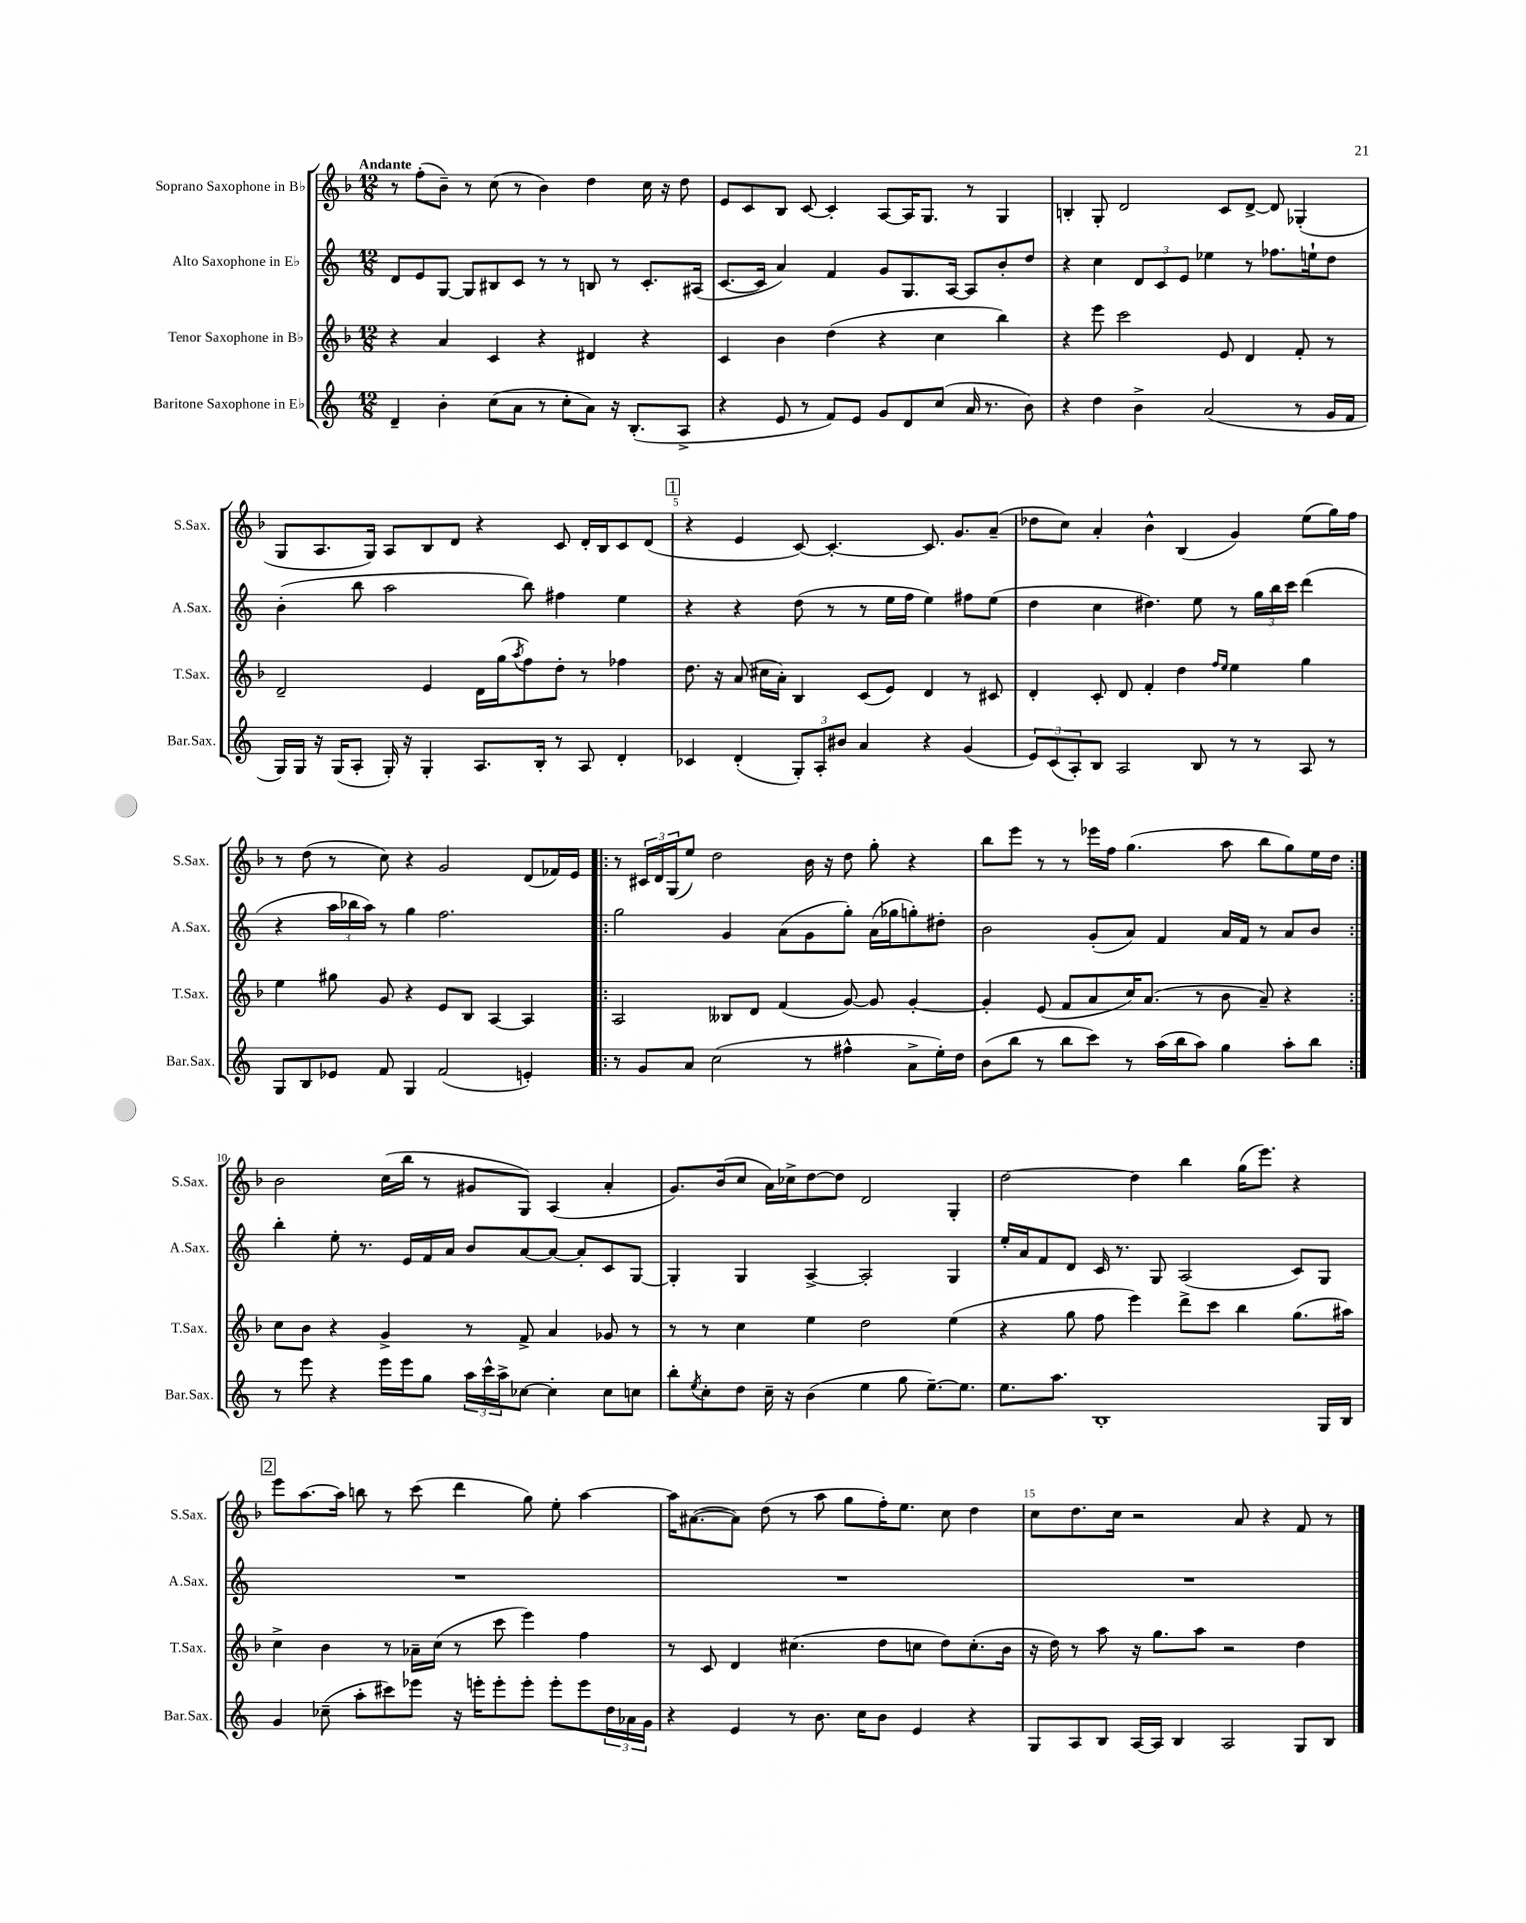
<<
\new StaffGroup <<
\new Staff = "s0" \with { instrumentName = "Soprano Saxophone in Bb" shortInstrumentName = "S.Sax." } {
    \clef treble \key f \major \numericTimeSignature \time 12/8 \tempo "Andante"
    r8 f''8-.( bes'8--) r8 c''8( r8 bes'4) d''4 c''16 r16 d''8 |
    e'8 c'8 bes8 c'8~ c'4-. a8~ a16 g8. r8 g4 |
    b4-. g8-. d'2 c'8 d'8~-> d'8 ges4-.( |
    g8 a8. g16) a8 bes8 d'8 r4 c'8 d'16-. bes16 c'8 d'8( |
    \mark \markup { \box "1" } r4 e'4 c'8~) c'4.~-. c'8. g'8. a'8--( |
    des''8 c''8) a'4-. bes'4-^ bes4( g'4) e''8( g''16) f''16 |
    r8 d''8( r8 c''8) r4 g'2 d'8( fes'16) e'16 |
    \repeat volta 2 { r8 \tuplet 3/2 { cis'16 d'16 g16( } e''8) d''2 bes'16 r16 d''8 g''8-. r4 |
    bes''8 e'''8 r8 r8 ees'''16 f''16 g''4.( a''8 bes''8 g''8) e''16 d''16 | }
    bes'2 c''16( bes''16 r8 gis'8 g8) a4( a'4-. |
    g'8.) bes'16( c''8 a'16) ces''16-> d''8~ d''8 d'2 g4-. |
    d''2~ d''4 bes''4 g''16( e'''8.) r4 |
    \mark \markup { \box "2" } e'''8 a''8.~ a''16 b''8 r8 c'''8( d'''4 g''8) e''8-. a''4~ |
    a''16 ais'8.~( ais'8) d''8( r8 a''8 g''8 f''16-.) e''8. c''8 d''4 |
    c''8 d''8. c''16 r2 a'8 r4 f'8 r8 \bar "|." |
}
\new Staff = "s1" \with { instrumentName = "Alto Saxophone in Eb" shortInstrumentName = "A.Sax." } {
    \clef treble \key c \major \numericTimeSignature \time 12/8
    d'8 e'8 g8~ g8 bis8 c'8 r8 r8 b8 r8 c'8.-. ais16( |
    c'8.~ c'16 a'4) f'4 g'8 g8. a16~ a8 b'8-. d''8 |
    r4 c''4 \tuplet 3/2 { d'8 c'8 e'8 } ees''4 r8 fes''8. e''16-! d''8 |
    b'4-.( b''8 a''2 b''8) fis''4 e''4 |
    \mark \markup { \box "1" } r4 r4 d''8( r8 r8 e''16 f''16 e''4) fis''8 e''8( |
    d''4 c''4 dis''4.) e''8 r8 \tuplet 3/2 { g''16 b''16 c'''16 } d'''4( |
    r4 \tuplet 3/2 { a''16 bes''16 a''16) } r8 g''4 f''2. |
    \repeat volta 2 { g''2 g'4 a'8( g'8 g''8-.) a'16( ges''16 g''8-.) dis''8-. |
    b'2 g'8-.( a'8) f'4 a'16 f'16 r8 a'8 b'8 | }
    b''4-. e''8-. r8. e'16 f'16 a'16 b'8 a'8~ a'8~ a'8-. c'8 g8~ |
    g4-. g4 a4~-> a2-. g4 |
    e''16-. a'16 f'8 d'8 c'16 r8. g8 a2( c'8) g8 |
    \mark \markup { \box "2" } R1. |
    R1. |
    R1. \bar "|." |
}
\new Staff = "s2" \with { instrumentName = "Tenor Saxophone in Bb" shortInstrumentName = "T.Sax." } {
    \clef treble \key f \major \numericTimeSignature \time 12/8
    r4 a'4 c'4 r4 dis'4 r4 |
    c'4 bes'4 d''4( r4 c''4 bes''4) |
    r4 e'''8 c'''2 e'8 d'4 f'8-. r8 |
    d'2-- e'4 d'16 g''16( \acciaccatura { a''8 } f''8) d''8-. r8 fes''4 |
    \mark \markup { \box "1" } d''8. r16 a'8( cis''16 a'16-.) bes4 c'8( e'8) d'4 r8 cis'8 |
    d'4-. c'8-. d'8 f'4-. d''4 \grace { f''16 e''16 } e''4 g''4 |
    e''4 gis''8 g'8 r4 e'8 bes8 a4~ a4 |
    \repeat volta 2 { a2 beses8 d'8 f'4( g'8~) g'8 g'4~-. |
    g'4-. e'8( f'8 a'8 c''16) a'8.( r8 bes'8 a'8--) r4 | }
    c''8 bes'8 r4 g'4-> r8 f'8-> a'4 ges'8 r8 |
    r8 r8 c''4 e''4 d''2 e''4( |
    r4 g''8 f''8 e'''4) d'''8-> c'''8 bes''4 g''8.( ais''16) |
    \mark \markup { \box "2" } c''4-> bes'4 r8 aes'16-- c''16( r8 c'''8 e'''4) f''4 |
    r8 c'8 d'4 cis''4.( d''8 c''8 d''8) c''8.-.( bes'16 |
    r16 d''16) r8 a''8 r16 g''8. a''8 r2 d''4 \bar "|." |
}
\new Staff = "s3" \with { instrumentName = "Baritone Saxophone in Eb" shortInstrumentName = "Bar.Sax." } {
    \clef treble \key c \major \numericTimeSignature \time 12/8
    d'4-- b'4-. c''8( a'8 r8 c''8-. a'8) r16 b8.-.( a8-> |
    r4 e'8 r8 f'8) e'8 g'8 d'8 c''8( a'16 r8. b'8) |
    r4 d''4 b'4-> a'2( r8 g'16 f'16 |
    g16) g16 r16 g16( a8-. g16-.) r16 g4-. a8. b16-. r8 a8 d'4-. |
    \mark \markup { \box "1" } ces'4 d'4-.( \tuplet 3/2 { g8-.) a8-. bis'8 } a'4 r4 g'4( |
    \tuplet 3/2 { e'8) c'8( a8-.) } b8 a2 b8 r8 r8 a8 r8 |
    g8 b8 ees'8 f'8 g4 f'2( e'4-.) |
    \repeat volta 2 { r8 g'8 a'8 c''2( r8 fis''4-^ a'8-> e''16-.) d''16 |
    b'8( b''8 r8 b''8 c'''8) r8 a''16( b''16 a''8) g''4 a''8-. b''8 | }
    r8 e'''8 r4 e'''16 e'''16 g''8 \tuplet 3/2 { a''16 c'''16-^ a''16-> } ces''8~ ces''4-. ces''8 c''8 |
    b''8-. \acciaccatura { e''8 } c''8-. d''8 c''16-- r16 b'4( e''4 g''8 e''8.~--) e''8. |
    e''8. a''8. b1-. g16 b16 |
    \mark \markup { \box "2" } g'4 ces''8--( a''8-. cis'''8) ees'''8 r16 e'''16-. e'''8-. e'''8-. e'''8-. e'''8 \tuplet 3/2 { d''16 aes'16 g'16 } |
    r4 e'4 r8 b'8. c''16 b'8 e'4 r4 |
    g8 a8 b8 a16~ a16 b4 a2 g8 b8 \bar "|." |
}
>>
>>
\layout { \context { \Score \override BarNumber.break-visibility = ##(#f #t #t) barNumberVisibility = #(every-nth-bar-number-visible 5) } }
